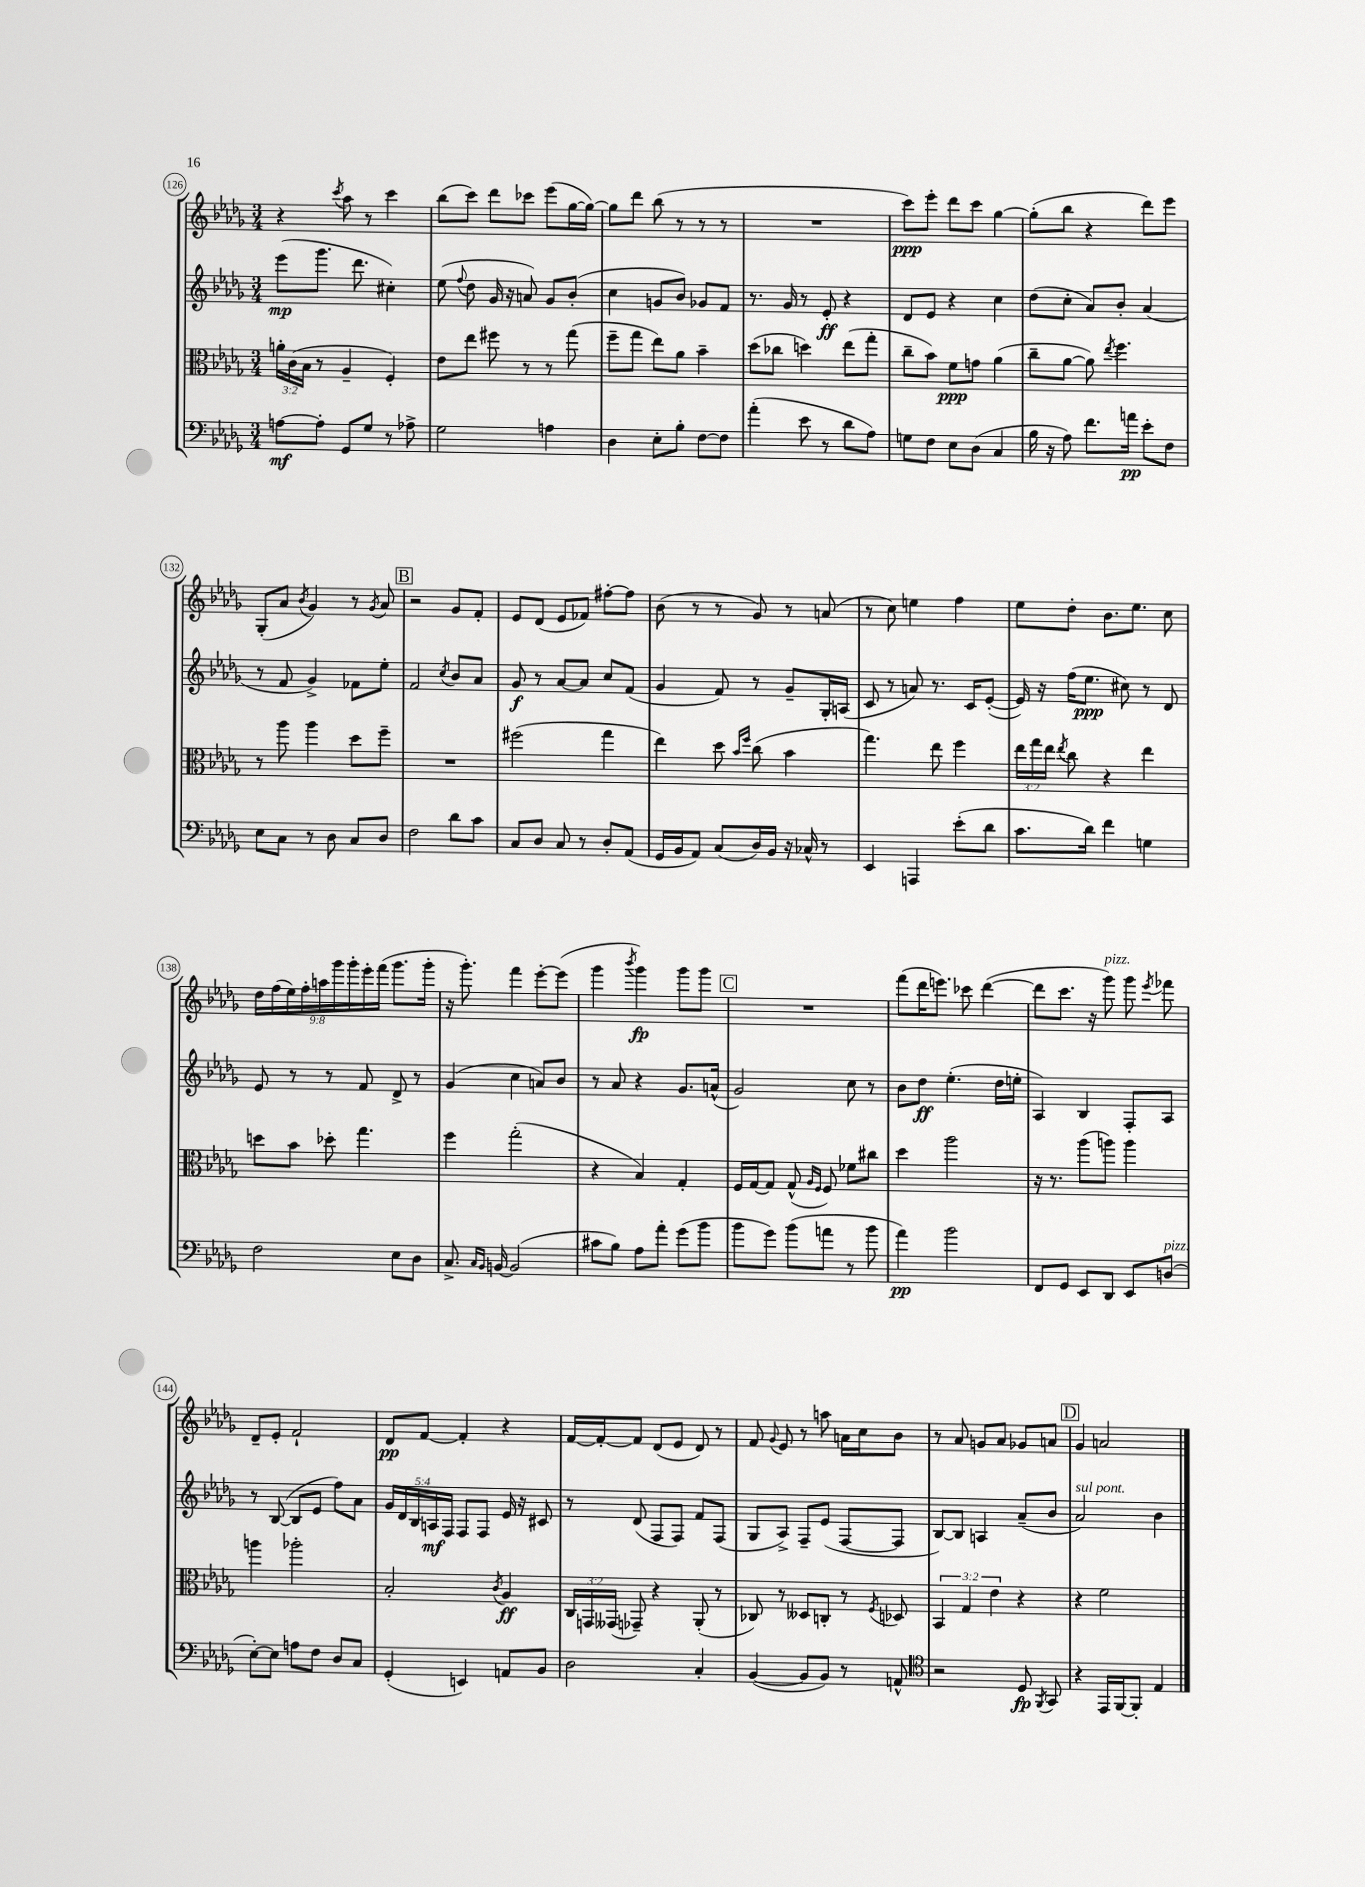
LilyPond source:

<<
\new StaffGroup <<
\new Staff = "s0" {
    \clef treble \key des \major \numericTimeSignature \time 3/4 \override Staff.TupletNumber.text = #tuplet-number::calc-fraction-text
    \autoBeamOff r4 \acciaccatura { c'''8 } aes''8 r8 c'''4 |
    bes''8[( c'''8]) des'''8[ ces'''8] ees'''8[( ges''16~ ges''16]~) |
    ges''8[ des'''8] bes''8( r8 r8 r8 |
    R2. |
    c'''8[\ppp) ees'''8]-. des'''8[ c'''8] ges''4~ |
    ges''8[-.( bes''8] r4 des'''8[) ees'''8] |
    ges8[-.( aes'8] \acciaccatura { bes'8 } ges'4) r8 \acciaccatura { ges'8 } aes'8 |
    \mark \markup { \box "B" } r2 ges'8[ f'8]-. |
    ees'8[ des'8]( ees'8[ fes'8]) fis''8[~-. fis''8] |
    bes'8( r8 r8 ges'8) r8 a'8( |
    r8 c''8) e''4 f''4 |
    ees''8[ des''8]-. bes'8.[ ees''8.] c''8 |
    \tuplet 9/8 { des''16[ f''16( ees''16) f''16-. a''16 ges'''16 ges'''16-. ees'''16-. f'''16]( } ges'''8.[ ges'''16]-. |
    r16 ges'''8.-.) f'''4 ees'''8[~-. ees'''8]( |
    ges'''4 \acciaccatura { bes'''8 } ges'''4\fp) ges'''8[ ges'''8] |
    \mark \markup { \box "C" } R2. |
    f'''8[( des'''16 e'''8.]) ces'''8 des'''4~( |
    des'''8[ c'''8.] r16 ges'''8^\markup { \italic "pizz." }) ges'''8 \acciaccatura { ees'''8 } fes'''8 |
    des'8[-- ees'8]-. f'2-! |
    des'8[\pp f'8]~ f'4-. r4 |
    f'16[~ f'16~-. f'8] des'8[( ees'8] des'8) r8 |
    f'8 \appoggiatura { ges'8 } ees'8 r8 a''8 a'16[ c''16 bes'8] |
    r8 aes'8 g'8[ aes'8] ges'8[ a'8] |
    \mark \markup { \box "D" } ges'4 a'2 \bar "|." |
}
\new Staff = "s1" {
    \clef treble \key des \major \numericTimeSignature \time 3/4 \override Staff.TupletNumber.text = #tuplet-number::calc-fraction-text
    \autoBeamOff ees'''8[\mp( ges'''8.] des'''8. cis''4-.) |
    ees''8( \appoggiatura { f''8 } des''8 ges'16 r16 a'8) ges'8[ bes'8]-.( |
    c''4 g'8[ bes'8]) ges'8[ f'8] |
    r8. ges'16 r8 ees'8-.\ff r4 |
    des'8[ ees'8] r4 c''4 |
    des''8[( c''8]-. aes'8[) bes'8]-. aes'4( |
    r8 f'8 ges'4->) fes'8[ ees''8]-. |
    \mark \markup { \box "B" } f'2 \acciaccatura { c''8 } bes'8[ aes'8] |
    ges'8\f r8 aes'8[~ aes'8] c''8[ f'8]( |
    ges'4 f'8) r8 ges'8[-- ges16-. a16]( |
    c'8 r8 a'8) r8. c'16[ ees'8]~-.( |
    ees'16) r16 f''16[( ees''8.]\ppp cis''8) r8 des'8 |
    ees'8 r8 r8 f'8 des'8-> r8 |
    ges'4( c''4 a'8[) bes'8] |
    r8 aes'8 r4 ges'8.[ a'16]-^( |
    \mark \markup { \box "C" } ges'2) c''8 r8 |
    bes'8[ des''8]\ff ees''4.-.( des''16[ e''16]-. |
    aes4) bes4 f8[-. aes8] |
    r8 bes8~( bes8[ ees'8] f''8[) aes'8] |
    \tuplet 5/4 { ges'16[ des'16 bes16 a16\mf f16] } f8[ f8] ees'16 r16 cis'8 |
    r8 des'8( f8[ f8]) f'8[ f8]( |
    ges8[ aes8]->) f8[-- ees'8]( f8[~ f8] |
    bes8[~) bes8] a4 aes'8[--( bes'8] |
    \mark \markup { \box "D" } aes'2^\markup { \italic "sul pont." }) bes'4 \bar "|." |
}
\new Staff = "s2" {
    \clef alto \key des \major \numericTimeSignature \time 3/4 \override Staff.TupletNumber.text = #tuplet-number::calc-fraction-text
    \autoBeamOff \tuplet 3/2 { a'16[-. c'16( bes16] } r8 aes4-- f4-.) |
    ees'8[ ees''8] fis''8 r8 r8 ges''8( |
    f''8[-- ges''8] ees''8[) aes'8] bes'4-- |
    des''8[( ces''8] d''4) ees''8[( ges''8]-. |
    c''8[-- bes'8]) f'8[\ppp g'8] aes'4( |
    c''8[-- aes'8]~ aes'8) \acciaccatura { ees''8 } f''4. |
    r8 aes''8 aes''4 des''8[ f''8]-- |
    \mark \markup { \box "B" } R2. |
    fis''2( ges''4 |
    ees''4) des''8 \grace { bes'16[ f''16] } c''8( bes'4 |
    ges''4.) ees''8 f''4 |
    \tuplet 3/2 { ees''16[ ges''16 ees''16] } \acciaccatura { ees''8 } c''8 r4 ees''4 |
    d''8[ bes'8] des''8-. ges''4. |
    f''4 ges''2-.( |
    r4 bes4) ges4-. |
    \mark \markup { \box "C" } f16[ ges16~ ges8] ges8-^( \grace { aes16[ f16] } f8) fes'8[ cis''8] |
    des''4 aes''2 |
    r16 r8. aes''8[( a''8]) a''4 |
    a''4 aes''2-. |
    bes2-. \acciaccatura { c'8 } aes4\ff |
    \tuplet 3/2 { c16[ g,16 geses,16]( } ges,8--) r4 aes,8-.( r8 |
    ces8) r8 deses8[ c8]-. r8 \acciaccatura { f8 } des8 |
    \tuplet 3/2 { bes,4 ges4 ees'4 } r4 |
    \mark \markup { \box "D" } r4 f'2 \bar "|." |
}
\new Staff = "s3" {
    \clef bass \key des \major \numericTimeSignature \time 3/4
    \autoBeamOff a8[~\mf a8]-. ges,8[ ges8] r8 aes8-> |
    ges2 a4 |
    des4 ees8[-. bes8]-. f8[~ f8] |
    aes'4-.( ees'8 r8 des'8[ aes8]) |
    g8[ f8] ees8[ des8]( c4 |
    bes16 r16 aes8) f'8.[ a'16]\pp ees'8[-. f8] |
    ees8[ c8] r8 des8 c8[ des8] |
    \mark \markup { \box "B" } f2 des'8[ c'8] |
    c8[ des8] c8 r8 des8[-. aes,8]( |
    ges,16[ bes,16 aes,8]) c8[( des16) bes,16] r16 ces16-^ r8 |
    ees,4 a,,4 ees'8[-.( des'8] |
    c'8.[ des'16]) f'4 g4 |
    f2 ees8[ des8] |
    c8.-> \grace { c16[ bes,16] } b,16~ b,2( |
    cis'8[ bes8]) aes8[ aes'8]-. ges'8[( bes'8] |
    \mark \markup { \box "C" } bes'8[ ges'8]) bes'8[( a'8] r8 bes'8 |
    aes'4\pp) bes'2 |
    f,8[ ges,8] ees,8[ des,8] ees,8[ d8]^\markup { \italic "pizz." }( |
    ees8[~-.) ees8] a8[ f8] des8[ c8] |
    ges,4-.( e,4) a,8[ bes,8] |
    des2 c4-. |
    bes,4~( bes,8[ bes,8]) r8 a,8-^ |
    \clef tenor r2 des8\fp \acciaccatura { f,8 } ges,8 |
    \mark \markup { \box "D" } r4 ees,16[ f,16~ f,8]-. ees4 \bar "|." |
}
>>
>>
\layout { \context { \Score currentBarNumber = #126 \override BarNumber.stencil = #(make-stencil-circler 0.1 0.3 ly:text-interface::print) } }
